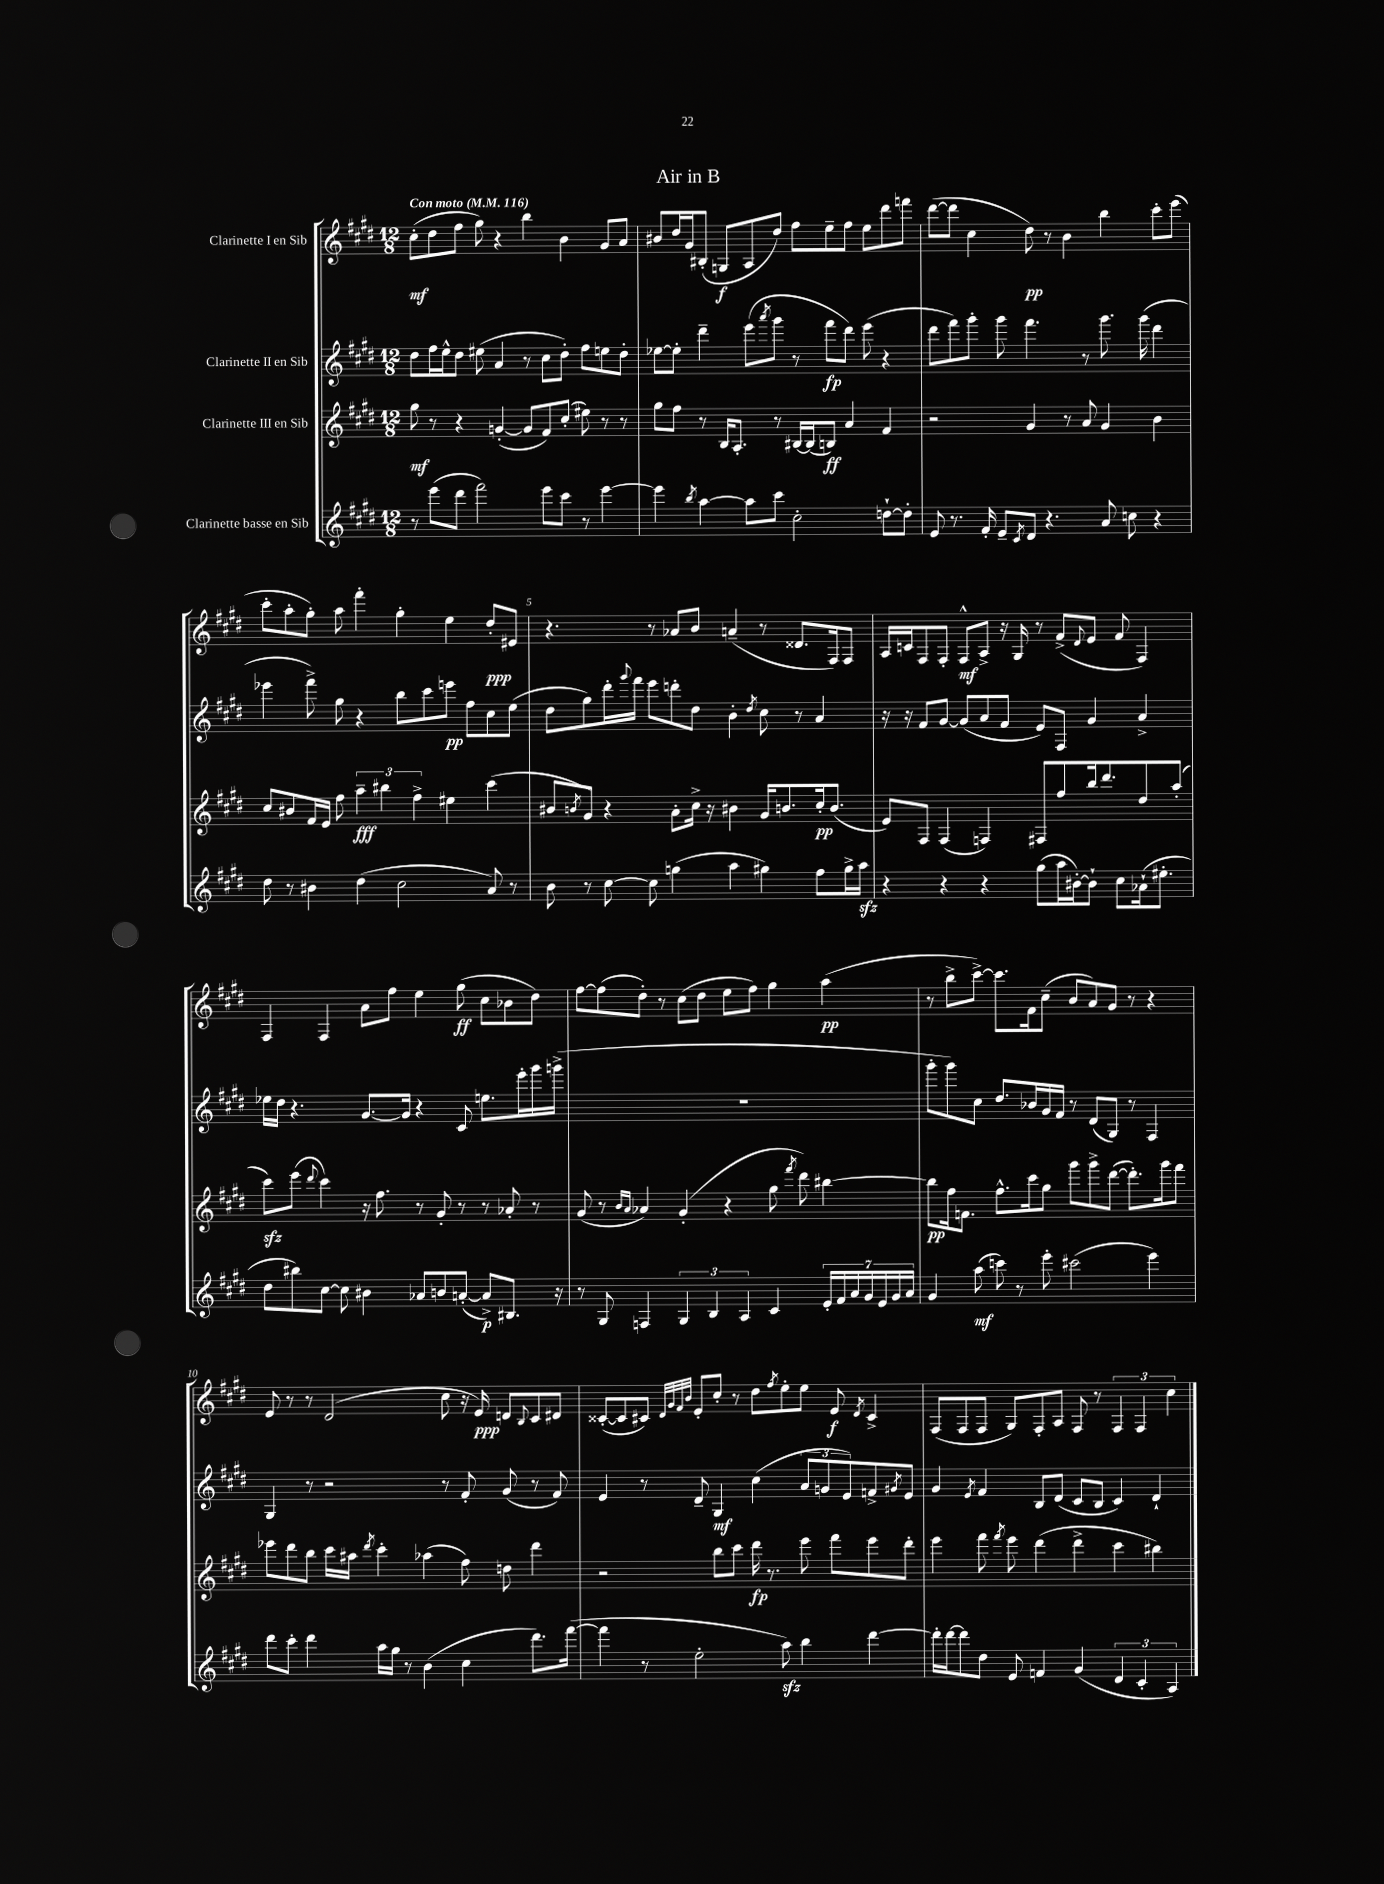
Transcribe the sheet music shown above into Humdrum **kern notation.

**kern	**kern	**kern	**kern
*staff4	*staff3	*staff2	*staff1
*clefG2	*clefG2	*clefG2	*clefG2
*k[f#c#g#d#]	*k[f#c#g#d#]	*k[f#c#g#d#]	*k[f#c#g#d#]
*M12/8	*M12/8	*M12/8	*M12/8
*MM116	*MM116	*MM116	*MM116
8r	8gg#	8dd#	(8cc#'
(8eee	8r	16ff#	8dd#
.	.	16ee^^	.
8ddd#	4r	8dd#	8ff#
2fff#)	.	(8ee#	8gg#)
.	([4g'	4a	4r
.	8g]	8r	4bb
8eee	8f#)	8cc#	.
8ccc#	(8cc#'	8dd#')	4b
8r	8ee#)	8ff#	.
[4eee	8r	8ee	8g#
.	8r	8dd#'	8a
=	=	=	=
4eee]	8gg#	[8ee-	8b#
.	8ff#	8ee-']	16dd#
.	.	.	16g#
8qbb	.	.	.
[4aa	8r	4ddd#~	(8B#'
.	16B	.	8G
.	8.A'	.	.
8aa]	.	(8eee	8A
.	.	8qaaa	.
8ccc#	8r	8ggg#	8dd#)
2cc#'	[16B#	8r	8ff#
.	(16B#]	.	.
.	8B)	8fff#	8ee~
.	4a	8ddd#)	8ff#
.	.	(8eee	8ee
[8dd`	4f#	4r	8ddd#
8dd']	.	.	8fff
=	=	=	=
8e	2r	8ddd#	([8ddd#
8.r	.	8fff#)	8ddd#]
.	.	8ggg#'	4cc#
16f#'	.	.	.
8e~	.	8ggg#	.
8qc#	.	.	.
8d#	4g#	4.fff#	8dd#)
4.r	.	.	8r
.	8r	.	4b
.	8a	8r	.
8a	4g#	8.ggg#	4bb
8cc	.	.	.
.	.	(16ggg#	.
4r	4b	4ddd#	8ccc#'
.	.	.	(8eee
=	=	=	=
8dd#	8cc#	4eee-	8ccc#'
8r	8b#	.	8aa'
4b#	16f#	8fff#^)	8gg#')
.	16e	.	.
.	8ff#	8gg#	8aa
(4dd#	6aa~	4r	4fff#'
.	6bb#	.	.
2cc#	.	8bb	4gg#'
.	6ff#^	.	.
.	.	8ccc#	.
.	4ee#	8eee	4ee
.	.	8ff#	.
8a)	(4ccc#	8cc#	8dd#'
8r	.	(8ee	8e#
=	=	=	=
8b	8b#	8dd#	4.r
.	8qb	.	.
8r	8g#)	8gg#)	.
[8cc#	4r	16ddd#'	.
.	.	8qqggg#	.
.	.	16fff#	.
8cc#]	.	8eee	8r
(4gg	8a'	8ddd'	8a-
.	16cc#^	8dd#	8b
.	16r	.	.
4aa	4b#	4b'	(4a~
.	.	8qdd#	.
4gg#)	16g#	8cc#	8r
.	8.b	.	.
.	.	8r	8.d##
8ff#	16cc#'	4a	.
.	(8.b	.	16F#)
16gg#^	.	.	8F#
16aa	.	.	.
=	=	=	=
4r	8e)	16r	16A
.	.	16r	16c
.	8F#	8f#	8F#
4r	(4F#	[8g#	8F#'
.	.	(8g#]	8F#^^
4r	4F)	8a	8A^
.	.	8f#	16r
.	.	.	16G#
(8gg#	8F#	8e)	8r
16aa	8ff#	8F#	(8f#^
[16b#')	.	.	.
.	.	.	8qqd#
8b#`]	16bb	4g#	8e
.	8.ddd#	.	.
8cc#	.	.	8f#
(16a-`	8dd#	4a^	4F#)
8.ee#'	.	.	.
.	(8aa'	.	.
=	=	=	=
8dd#	8ccc#)	16ee-	4F#
.	.	16dd#	.
8bb#)	(8eee	4.r	.
.	8qqddd#	.	.
[8cc#	4ccc#)	.	4F#
8cc#]	.	.	.
4b#	16r	[8.g#	8a
.	8.ff#	.	.
.	.	.	8ff#
.	.	16g#]	.
8a-	8r	4r	4ee
8b	8g#'	.	.
([8a'	8r	8c#	(8gg#
8a^])	8r	8.ee	8cc#
8.B#	8a-'	.	8b-
.	.	16eee'	.
.	8r	16ggg#	8dd#)
16r	.	(16ggg^	.
=	=	=	=
8r	(8g#	1.r	[8ff#
8G#	8r	.	(8ff#]
.	16qqb	.	.
.	16qqa	.	.
4F	4a-)	.	8dd#')
.	.	.	8r
6G#	(4g#'	.	(8cc#
.	.	.	8dd#
6B	.	.	.
.	4r	.	8ee
6A	.	.	.
.	.	.	8ff#)
4c#	8gg#	.	4gg#
.	8qfff#	.	.
.	8ddd#)	.	.
28e'	[4bb#	.	(4aa
28f#	.	.	.
28a	.	.	.
28g#	.	.	.
28e	.	.	.
28g#	.	.	.
28a	.	.	.
=	=	=	=
4g#	8bb#]	8ggg#'	8r
.	16ff#	8ggg#)	8bb^
.	8.f	.	.
(8aa	.	8cc#	[8ccc#^)
8ccc)	8.ff#^^	8.dd#	8.ccc#]
8r	.	.	.
.	16ccc#	16b-	16f#
8eee'	8gg#	16g#	(8cc#~
.	.	16f#	.
(2ccc#	8ggg#	8r	8b
.	8ggg#^	(8d#	8a)
.	([8ddd#	8G#)	8g#
.	8.ddd#'])	8r	8r
4eee)	.	4F#	4r
.	16ggg#	.	.
.	8fff#	.	.
=	=	=	=
8ddd#	8eee-	4G#	8e
8ccc#'	8ddd#	.	8r
4ddd#	8bb	8r	8r
.	16ccc#	2r	(2d#
.	16aa#	.	.
.	8qddd#	.	.
16aa	4ccc#'	.	.
16gg#	.	.	.
8r	.	.	.
(4b	(4aa-	.	.
.	.	8r	8cc#
4cc#	8ff#)	8f#'	16r
.	.	.	16e)
.	8dd	(8g#	8d
.	.	.	8qqB
8.ddd#)	4ddd#	8r	8c#
.	.	8f#)	8d#
([16fff#	.	.	.
=	=	=	=
4fff#]	2r	4e	([8c##'
.	.	.	8c##]
8r	.	8r	8c#)
.	.	.	32qqd#
.	.	.	32qqg#
.	.	.	32qqf#
.	.	.	32qqb
2ee'	.	8d#~	8e'
.	8bb	4G#	8cc#'
.	8ccc#	.	8r
.	16ddd#	(4cc#	8dd#
.	8.r	.	.
.	.	.	8qff#
8aa)	.	.	8ee'
4bb	8eee	12a	8ee
.	.	12g	.
.	8fff#	.	8e
.	.	12e)	.
.	.	.	8qd#
[4ddd#	8eee	8f^	4c#^
.	.	8qg#	.
.	8ddd#'	8e	.
=	=	=	=
16ddd#']	4eee	4g#	(8F#
[16ddd#	.	.	.
8ddd#]	.	.	8F#
.	.	8qe	.
8dd#	8fff#	4f#	8F#
.	8qfff#	.	.
8e	8eee	.	8G#)
4f	(4ddd#	8B	8F#'
.	.	(8d#	8A
(4g#	4ddd#^	8c#	8F#
.	.	8B	8r
6d#	4ccc#	4c#)	6F#
6c#'	.	.	6F#
.	4bb#)	4d#`	.
6A)	.	.	6cc#
==	==	==	==
*-	*-	*-	*-
